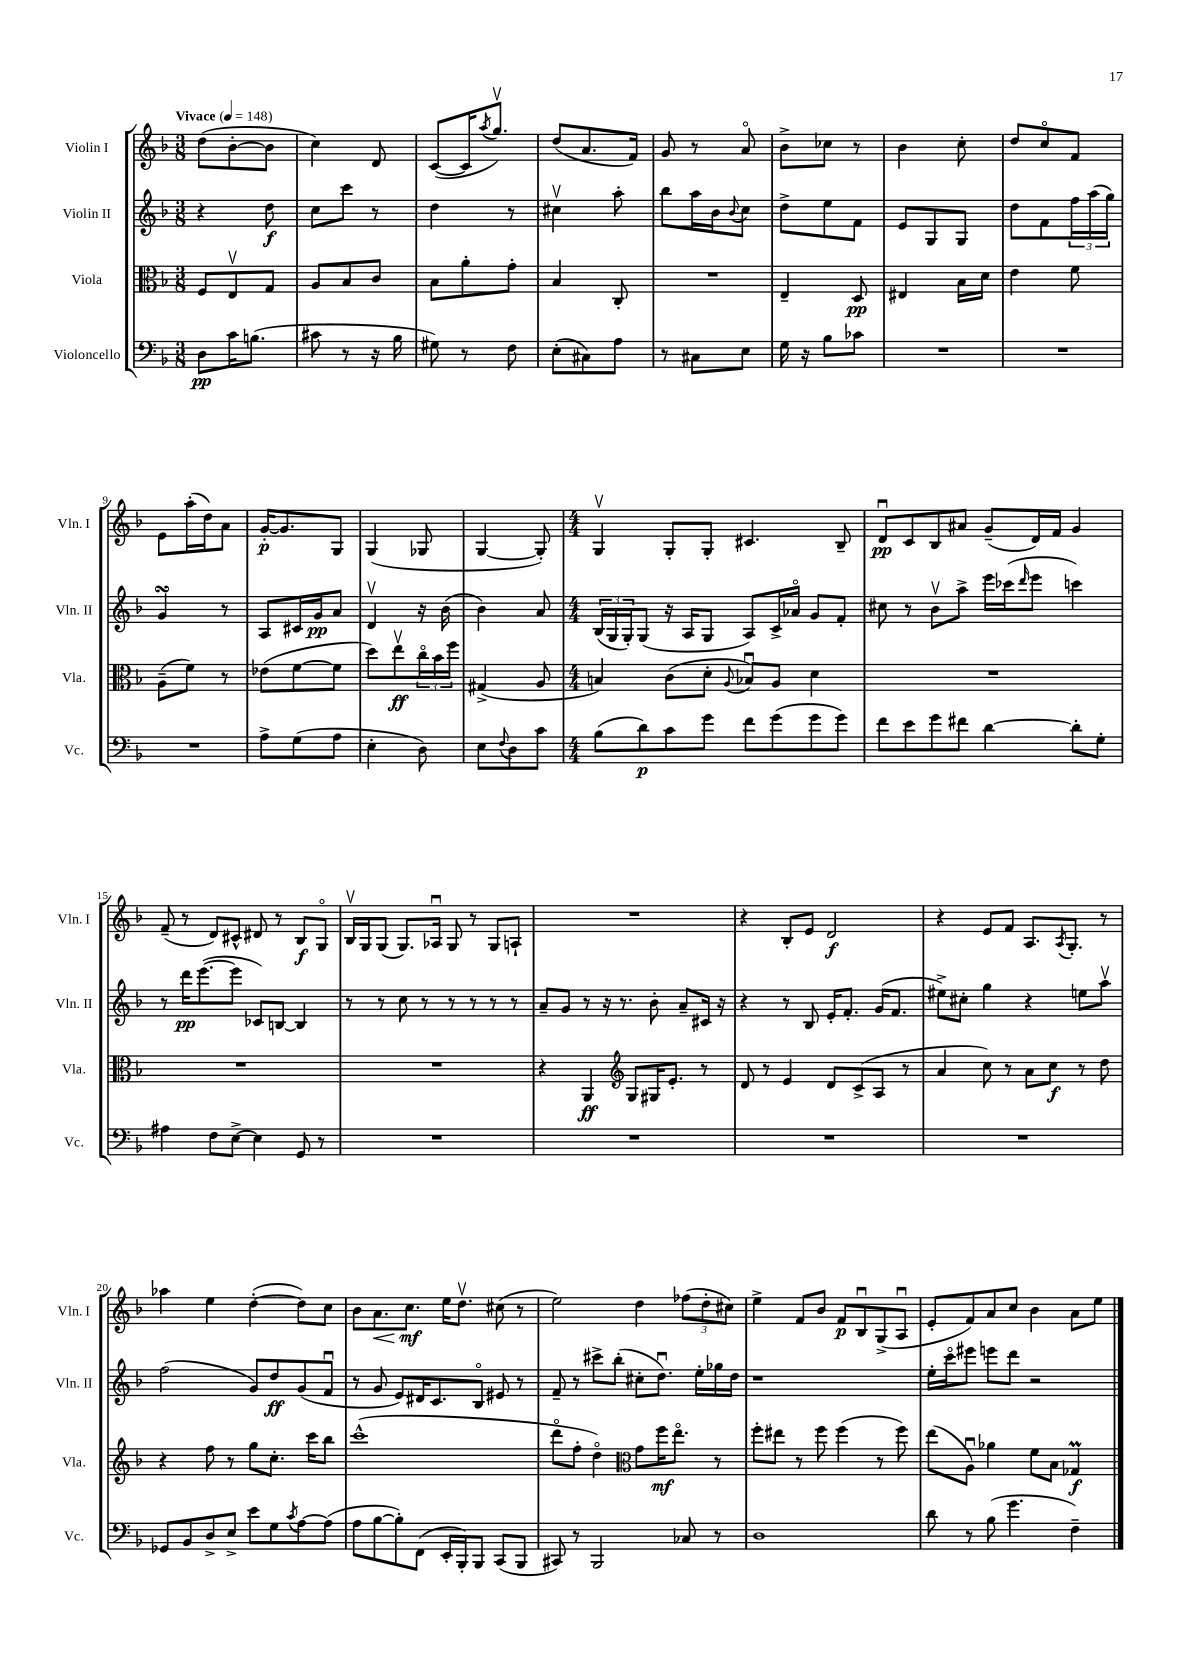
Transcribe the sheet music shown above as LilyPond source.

<<
\new StaffGroup <<
\new Staff = "s0" \with { instrumentName = "Violin I" shortInstrumentName = "Vln. I" } {
    \clef treble \key f \major \numericTimeSignature \time 3/8 \tempo "Vivace" 4 = 148
    d''8( bes'8~-. bes'8 |
    c''4) d'8 |
    c'8~( c'16 \acciaccatura { a''8 } g''8.\upbow) |
    d''8( a'8. f'16) |
    g'8 r8 a'8\flageolet |
    bes'8-> ces''8 r8 |
    bes'4 c''8-. |
    d''8 c''8\flageolet f'8 |
    e'8 a''16-.( d''16) a'8 |
    g'16~-.\p g'8. g8 |
    g4( ges8 |
    g4~ g8-.) |
    \numericTimeSignature \time 4/4 g4\upbow g8-. g8-. cis'4. bes8-- |
    d'8\downbow\pp c'8 bes8 ais'8 g'8--( d'16) f'16 g'4 |
    f'8--( r8 d'8) cis'8-^ dis'8 r8 bes8\f g8\flageolet |
    bes16\upbow g16 g8( g8.) aes16\downbow g8 r8 g8 a8-! |
    R1 |
    r4 bes8-. e'8 d'2\f |
    r4 e'8 f'8 a8. \acciaccatura { a8 } g8.-. r8 |
    aes''4 e''4 d''4~-.( d''8) c''8 |
    bes'8 a'8.\< c''8.\mf\! e''16 d''8.\upbow cis''8( r8 |
    e''2) d''4 \tuplet 3/2 { fes''8( d''8-. cis''8) } |
    e''4-> f'8 bes'8 f'8\p bes8\downbow g8->( a8\downbow |
    e'8-. f'8) a'8 c''8 bes'4 a'8 e''8 \bar "|." |
}
\new Staff = "s1" \with { instrumentName = "Violin II" shortInstrumentName = "Vln. II" } {
    \clef treble \key f \major \numericTimeSignature \time 3/8
    r4 d''8\f |
    c''8 c'''8 r8 |
    d''4 r8 |
    cis''4\upbow a''8-. |
    bes''8 a''16 bes'16 \appoggiatura { bes'8 } c''8 |
    d''8-> e''8 f'8 |
    e'8 g8 g8 |
    d''8 f'8 \tuplet 3/2 { f''16 a''16( g''16) } |
    g'4\turn r8 |
    a8 cis'16 g'16\pp a'8 |
    d'4\upbow r16 bes'16( |
    bes'4) a'8 |
    \numericTimeSignature \time 4/4 \tuplet 3/2 { bes16( g16 g16-.) } g8( r16 a16 g8 a8) c'16-> aes'16\flageolet g'8 f'8-. |
    cis''8 r8 bes'8\upbow a''8-> e'''16 ces'''16( \grace { d'''16 } e'''8 c'''4) |
    r8 d'''16\pp e'''8.~( e'''8 ces'8) b8~ b4 |
    r8 r8 c''8 r8 r8 r8 r8 r8 |
    a'8-- g'8 r8 r16 r8. bes'8-. a'8-- cis'16 r16 |
    r4 r8 bes8 e'16-. f'8.-. g'16( f'8. |
    eis''8->) cis''8-. g''4 r4 e''8 a''8\upbow |
    f''2( g'8) d''8\ff g'8( f'8\downbow |
    r8 g'8 e'8) dis'16 c'8. bes8\flageolet eis'8 r8 |
    f'8-- r8 cis'''8-> bes''8-.( cis''8-. d''8.\downbow) e''16-. ges''16 d''16 |
    r1 |
    e''16-. c'''16\flageolet eis'''8 e'''8 d'''8 r2 \bar "|." |
}
\new Staff = "s2" \with { instrumentName = "Viola" shortInstrumentName = "Vla." } {
    \clef alto \key f \major \numericTimeSignature \time 3/8
    f8 e8\upbow g8 |
    a8 bes8 c'8 |
    bes8 a'8-. g'8-. |
    bes4 c8-. |
    R4. |
    e4-- d8\pp |
    eis4 bes16 d'16 |
    e'4 f'8 |
    a8--( f'8) r8 |
    ees'8( f'8~ f'8 |
    d''8) e''8\upbow\ff \tuplet 3/2 { c''16\flageolet bes'16 f''16 } |
    gis4->( a8 |
    \numericTimeSignature \time 4/4 b4) c'8( d'8-. \appoggiatura { a8 } bes8\downbow) a8 d'4 |
    R1 |
    R1 |
    R1 |
    r4 a,4\ff \clef treble g8 gis16 e'8.-. r8 |
    d'8 r8 e'4 d'8 c'8->( a8 r8 |
    a'4 c''8) r8 a'8 c''8\f r8 d''8 |
    r4 f''8 r8 g''8 c''8.-. c'''16 bes''8 |
    c'''1-^( |
    d'''8\flageolet f''8-. d''4\flageolet) \clef alto g'8 f''16\mf e''8.\flageolet r8 |
    f''8-. eis''8 r8 f''8 f''4( r8 f''8) |
    e''8( a8\downbow) aes'4 f'8 bes8 ges4\prall\f \bar "|." |
}
\new Staff = "s3" \with { instrumentName = "Violoncello" shortInstrumentName = "Vc." } {
    \clef bass \key f \major \numericTimeSignature \time 3/8
    d8\pp c'16 b8.( |
    cis'8 r8 r16 bes16 |
    gis8) r8 f8 |
    e8-.( cis8) a8 |
    r8 cis8 e8 |
    g16 r16 bes8 ces'8 |
    R4. |
    R4. |
    R4. |
    a8-> g8( a8 |
    e4-. d8) |
    e8 \appoggiatura { f8 } d8 c'8 |
    \numericTimeSignature \time 4/4 bes8( d'8\p) c'8 g'8 f'8 g'8( g'8 g'8) |
    f'8 e'8 g'8 fis'8 d'4~ d'8-. g8-. |
    ais4 f8 e8~-> e4 g,8 r8 |
    R1 |
    R1 |
    R1 |
    R1 |
    ges,8 bes,8 d8-> e8-> e'8 g8 \acciaccatura { c'8 } a8~ a8( |
    a8 bes8~ bes8-.) f,8( e,16-. bes,,16-.) bes,,8 c,8( bes,,8 |
    cis,8) r8 bes,,2 ces8 r8 |
    d1 |
    d'8 r8 bes8( g'4. f4--) \bar "|." |
}
>>
>>
